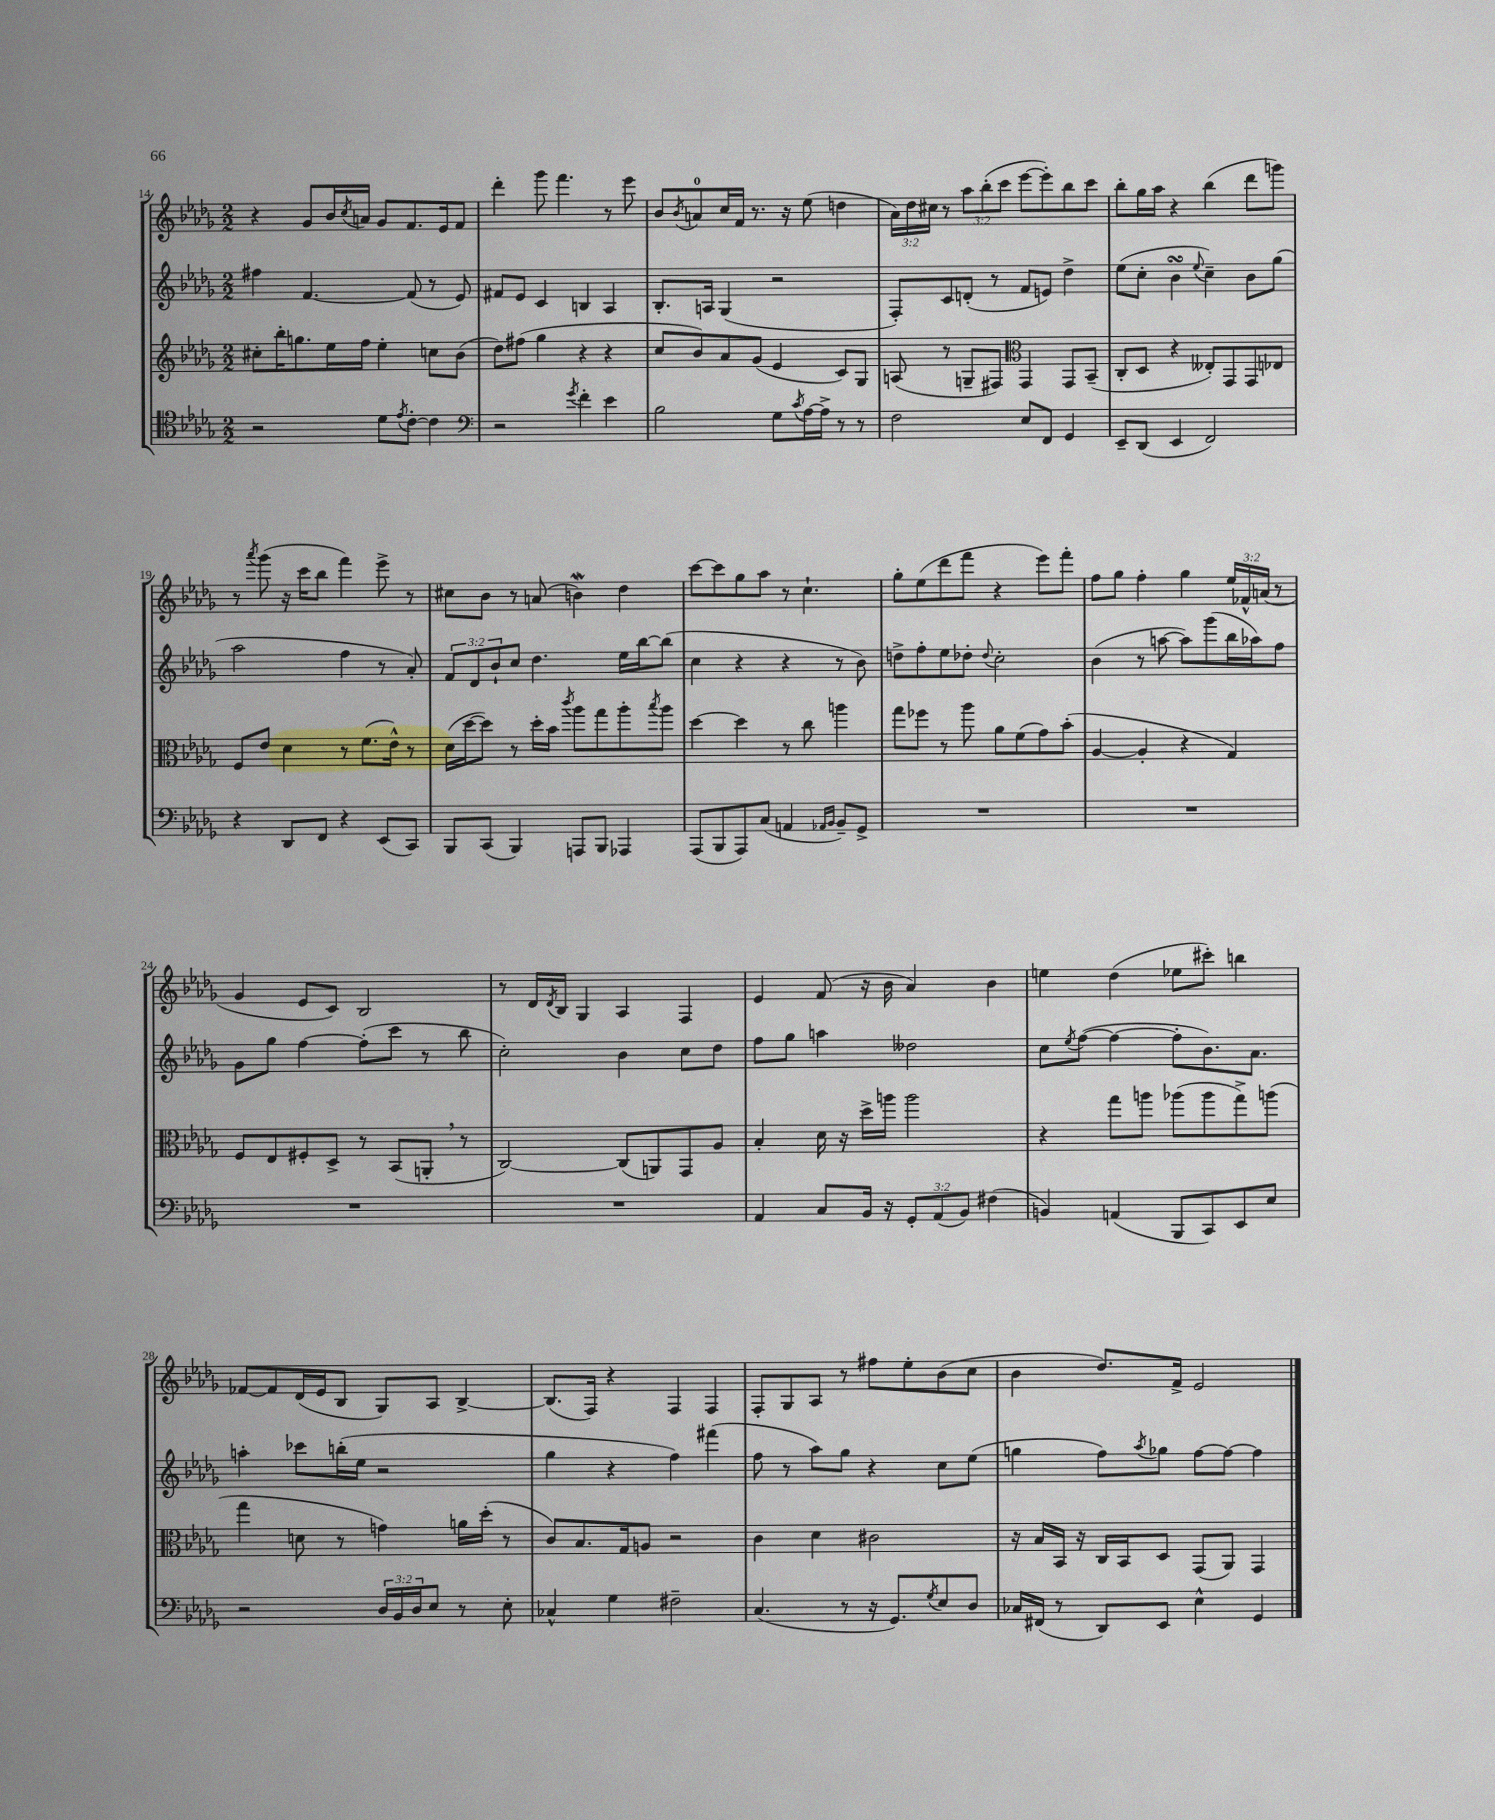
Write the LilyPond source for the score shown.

<<
\new StaffGroup <<
\new Staff = "s0" {
    \clef treble \key des \major \numericTimeSignature \time 2/2 \override Staff.TupletNumber.text = #tuplet-number::calc-fraction-text
    r4 ges'8 bes'16 \acciaccatura { c''8 } a'16 ges'8 f'8. ees'16 f'8 |
    des'''4-. ges'''8 f'''4. r8 ees'''8 |
    bes'8 \acciaccatura { bes'8 } a'8-0 c''16 f'16 r8. r16 ees''8( d''4 |
    \tuplet 3/2 { aes'16) des''16 cis''16 } r8 \tuplet 3/2 { aes''8 bes''8-.( c'''8 } ees'''8~ ees'''8-.) bes''8 c'''8 |
    bes''8-. ges''16 aes''16 r4 bes''4( des'''8 g'''8) |
    r8 \acciaccatura { aes'''8 } ges'''8( r16 c'''16 bes''8 f'''4) ees'''8-> r8 |
    cis''8 bes'8 r8 a'8( b'4\mordent) des''4 |
    c'''8~ c'''8 ges''8 aes''8 r8 c''4.-! |
    ges''8-. ees''8( des'''8 f'''8 r4 ees'''8) f'''8-. |
    f''8 ges''8 f''4-. ges''4 \tuplet 3/2 { ees''16 fes'16-^ a'16( } r8 |
    ges'4 ees'8 c'8) bes2 |
    r8 des'16 \acciaccatura { des'8 } bes16 ges4 aes4 f4 |
    ees'4 f'8( r16 bes'16 aes'4) bes'4 |
    e''4 des''4( ees''8 cis'''8-.) b''4 |
    fes'8~ fes'8 des'16( ees'16 bes8 ges8) aes8 bes4~-> |
    bes8.( f16) r4 f4 f4 |
    f8-. ges8 aes8 r8 fis''8 ees''8-. bes'8( c''8 |
    bes'4 des''8.) f'16-> ees'2 \bar "|." |
}
\new Staff = "s1" {
    \clef treble \key des \major \numericTimeSignature \time 2/2 \override Staff.TupletNumber.text = #tuplet-number::calc-fraction-text
    fis''4 f'4.~ f'8( r8 ees'8) |
    fis'8 ees'8 c'4 b4 aes4 |
    bes8.-. a16 ges4( r2 |
    f8-.) c'8 d'8-.( r8 f'8 e'8) des''4-> |
    ees''8( c''8-. bes'4\turn \appoggiatura { ees''8 } c''4--) bes'8 ges''8( |
    aes''2 f''4 r8 aes'8-.) |
    \tuplet 3/2 { f'8 des'8 bes'8-! } c''8 des''4. ees''16 bes''16~ bes''8( |
    c''4 r4 r4 r8 bes'8) |
    d''8-> f''8-. ees''8 des''8-. \appoggiatura { des''8 } c''2-. |
    bes'4( r8 a''8~ a''8) ges'''8( bes''16 aes''16) f''8 |
    ges'8 ges''8 f''4~ f''8-.( c'''8 r8 bes''8 |
    c''2-.) bes'4 c''8 des''8 |
    f''8 ges''8 a''4 deses''2 |
    c''8 \acciaccatura { ees''8 } f''8~( f''4~ f''8-. bes'8.) aes'8. |
    a''4-. ces'''8 b''16-.( ees''16 r2 |
    ges''4 r4 f''4) fis'''4( |
    f''8 r8 aes''8) ges''8 r4 c''8 ees''8( |
    g''4 f''8) \acciaccatura { aes''8 } ges''8 f''8~ f''8~ f''4 \bar "|." |
}
\new Staff = "s2" {
    \clef treble \key des \major \numericTimeSignature \time 2/2
    cis''8-. bes''16-. g''8. ees''16 f''16 ees''4-. c''8 bes'8( |
    des''8) fis''8( ges''4 r4 r4 |
    c''8 bes'8) aes'8 ges'8( ees'4 c'8) ges8 |
    a8( r8 g8-- fis8) \clef alto ges,4 ges,8 bes,8--( |
    c8-. des8 r4 eeses8-.) ges,8 ges,8 ees8 |
    f8 ees'8 des'4 r8 f'8.( ees'16-^) r8 |
    des'16( des''16~ des''8) r8 des''16-. bes'16 \acciaccatura { c'''8 } aes''8 ges''8 aes''8-. \acciaccatura { bes''8 } aes''8 |
    des''4~ des''4 r8 c''8 a''4 |
    ges''8 fes''8 r8 aes''8 aes'8 f'8( ges'8) bes'8-.( |
    aes4~ aes4-. r4 ges4) |
    f8 ees8 fis8-. des8-> r8 bes,8( a,8-. \breathe r8 |
    c2~) c8( a,8) ges,8 aes8 |
    bes4-. des'16 r16 des''16-> a''16 a''2 |
    r4 ges''8 a''8 aes''8( aes''8 ges''8->) a''8( |
    ges''4 d'8 r8 g'4) a'16 des''16-.( r8 |
    c'8) bes8. ges16 a8 r2 |
    c'4 des'4 cis'2 |
    r16 bes16 bes,16 r16 c16 bes,16 des8 ges,8( aes,8) ges,4 \bar "|." |
}
\new Staff = "s3" {
    \clef tenor \key des \major \numericTimeSignature \time 2/2 \override Staff.TupletNumber.text = #tuplet-number::calc-fraction-text
    r2 des'8 \acciaccatura { ees'8 } c'8~-. c'4 |
    \clef bass r2 \acciaccatura { ges'8 } f'4-. ees'4 |
    bes2 ges8 \acciaccatura { c'8 } aes16~ aes16-> r8 r8 |
    f2 ees8 f,8 ges,4 |
    ees,8-- des,8( ees,4 f,2) |
    r4 des,8 f,8 r4 ees,8( c,8) |
    bes,,8 c,8( bes,,4) a,,8 bes,,8 aes,,4 |
    aes,,8( bes,,8 aes,,8) c8( a,4 \grace { aes,16 bes,16 } bes,8--) ges,8-> |
    R1 |
    R1 |
    R1 |
    R1 |
    aes,4 c8 bes,16 r16 \tuplet 3/2 { ges,8-. aes,8( bes,8) } fis4( |
    b,4) a,4( bes,,8 c,8) ees,8 ees8 |
    r2 \tuplet 3/2 { des16 bes,16 des16 } ees8 r8 ees8-. |
    ces4-^ ges4 fis2-- |
    c4.( r8 r16 ges,8.) \acciaccatura { ges8 } ees8 des8 |
    ces16 fis,16( r8 des,8) ees,8 ees4-^ ges,4 \bar "|." |
}
>>
>>
\layout { \context { \Score currentBarNumber = #14 } }
